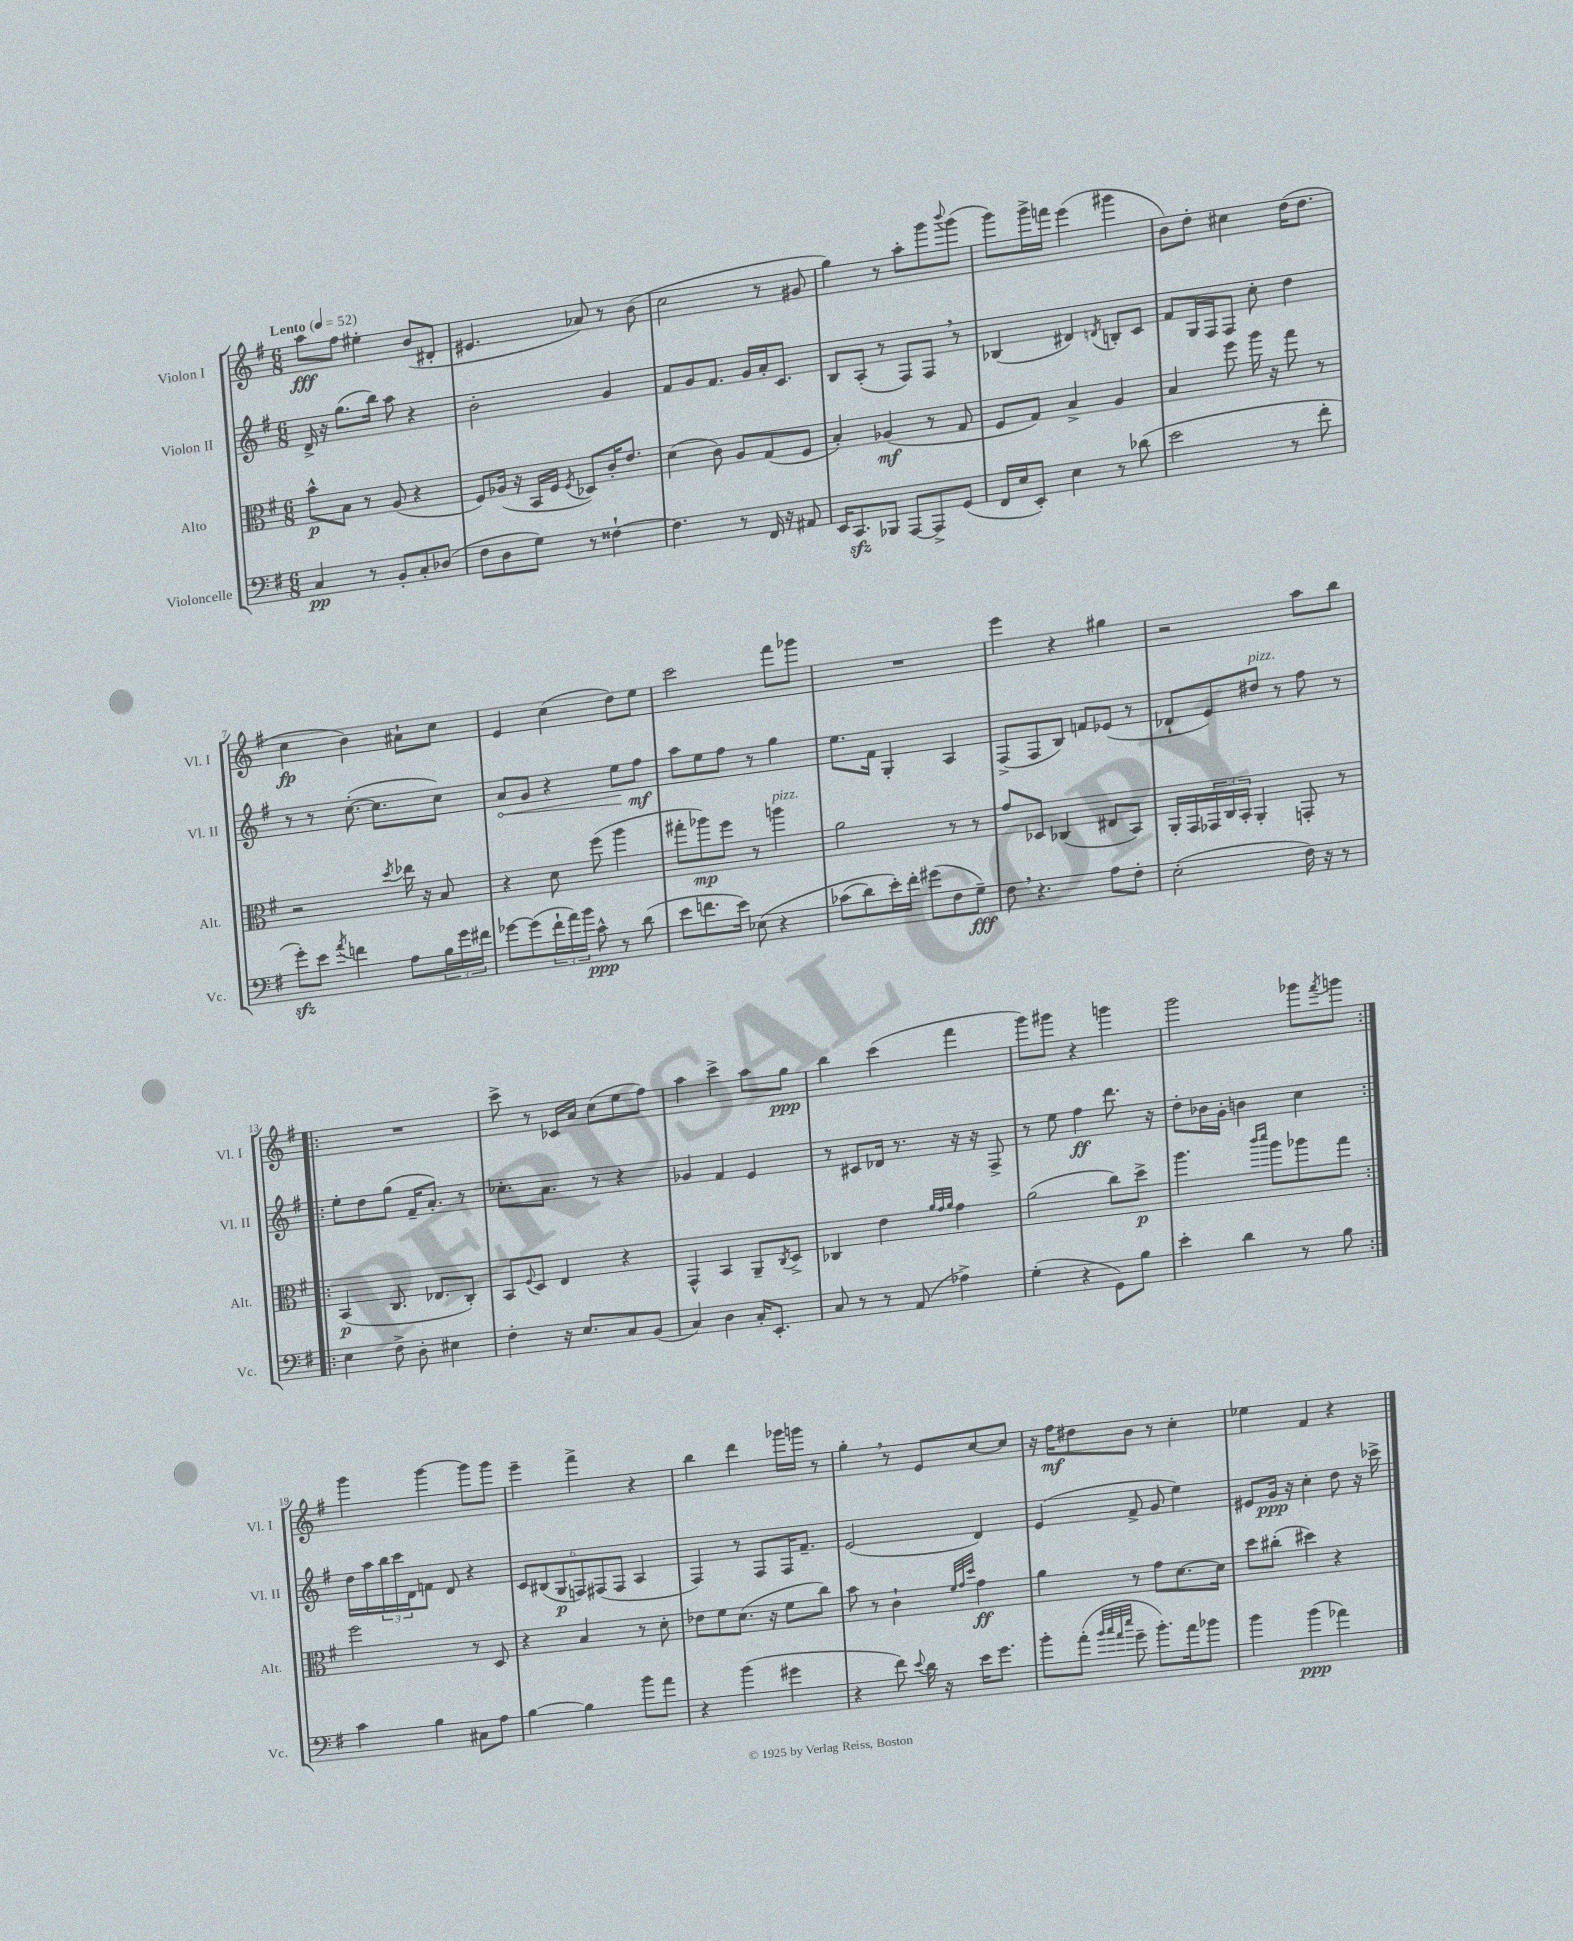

**kern	**dynam	**kern	**dynam	**kern	**dynam	**kern	**dynam
*part4	*part4	*part3	*part3	*part2	*part2	*part1	*part1
*staff4	*staff4	*staff3	*staff3	*staff2	*staff2	*staff1	*staff1
*I"Violoncelle	*	*I"Alto	*	*I"Violon II	*	*I"Violon I	*
*I'Vc.	*	*I'Alt.	*	*I'Vl. II	*	*I'Vl. I	*
*clefF4	*	*clefC3	*	*clefG2	*	*clefG2	*
*k[f#]	*	*k[f#]	*	*k[f#]	*	*k[f#]	*
*M6/8	*	*M6/8	*	*M6/8	*	*M6/8	*
*MM52	*	*MM52	*	*MM52	*	*MM52	*
=1	=1	=1	=1	=1	=1	=1	=1
!	!	!	!	!	!	!LO:TX:a:B:t=Lento	!
4C/	pp	8b^^\L	p	16d^/	.	8aa\L	fff
.	.	.	.	16r	.	.	.
.	.	8B\J	.	(8.gg\L	.	8ff#\J	.
8r	.	8r	.	.	.	4ee#X'\	.
.	.	.	.	16bb\Jk)	.	.	.
8BB'/L	.	(8A/	.	8aa\	.	.	.
8C'/	.	4r	.	4r	.	(8b/L	.
(8D-X/J	.	.	.	.	.	8d#X'/J	.
=2	=2	=2	=2	=2	=2	=2	=2
8F#\L	.	8F#/L)	.	2b'\	.	4.e#X/	.
8D\	.	(16A-X/Jk	.	.	.	.	.
.	.	16r	.	.	.	.	.
8G\J)	.	16BB/LL	.	.	.	.	.
.	.	16F#/JJ	.	.	.	.	.
.	.	8qF#/	.	.	.	.	.
8r	.	8D-X/L)	.	.	.	8a-X/)	.
[4F##X`\	.	16c'/K	.	4g/	.	8r	.
.	.	8.e/J	.	.	.	.	.
.	.	.	.	.	.	(8b\	.
=3	=3	=3	=3	=3	=3	=3	=3
4.F##\]	.	(4d\	.	8f#/L	.	2cc\	.
.	.	.	.	8g/	.	.	.
.	.	8c\)	.	8.f#/J	.	.	.
8r	.	8A/L	.	.	.	.	.
.	.	.	.	16g/LL	.	.	.
16FF#/	.	(8G/	.	16a'/J	.	8r	.
16r	.	.	.	8.c/J	.	.	.
8AA#X/	.	8F#/J	.	.	.	8g#X/	.
=4	=4	=4	=4	=4	=4	=4	=4
16EE/KL	.	4B'/)	.	8B/L	.	4gg\)	.
8.CCzz/	.	.	.	.	.	.	.
.	.	.	.	(8A'/J	.	.	.
8BBB-X/J	.	(4A-X/	mf	8r	.	8r	.
[8AAA/L	.	.	.	8F#/L)	.	8aa'\L	.
8AAA^/]	.	8r	.	8F#,/J	.	8ggg\	.
.	.	.	.	.	.	8qqbbb/	.
(8GG/J	.	8G/	.	8r	.	(8ggg\J	.
=5	=5	=5	=5	=5	=5	=5	=5
16FF#/LL	.	8F#/L	.	(4B-X/	.	8ggg\L)	.
16E/J	.	.	.	.	.	.	.
8EE'/J)	.	8G/J)	.	.	.	16ggg^\L	.
.	.	.	.	.	.	16fffn\JJ	.
4E\	.	4B^/	.	4d#X/)	.	(4eee\	.
.	.	.	.	8qdn/	.	.	.
8r	.	4A/	.	8Bn'/L	.	4ggg#X\	.
(8d-X\	.	.	.	8c/J	.	.	.
=6	=6	=6	=6	=6	=6	=6	=6
2e\	.	4B/	.	8f#/L	.	8b\L)	.
.	.	.	.	16G/L	.	8dd'\J	.
.	.	.	.	16F#/J	.	.	.
.	.	8ff#\	.	8F#/J	.	4cc#X\	.
.	.	16aa\	.	8cc'\	.	.	.
.	.	16r	.	.	.	.	.
8r	.	8gg\	.	4dd\	.	(16dd\KL	.
.	.	.	.	.	.	8.dd\J	.
8f#'\	.	8r	.	.	.	.	.
!!LO:LB:g=z
=7	=7	=7	=7	=7	=7	=7	=7
8gzz'\L)	.	2r	.	8r	.	4cc\	fp
8e\J	.	.	.	8r	.	.	.
8qa/	.	.	.	.	.	.	.
4fn\	.	.	.	([8.cc'\	.	4b\)	.
.	.	.	.	8.cc\L]	.	.	.
.	.	8qdd/	.	.	.	.	.
8A\L	.	16ee-X\	.	.	.	8a#X`\L	.
.	.	16r	.	.	.	.	.
24B\L	.	8B/	.	8cc\J)	.	8cc\J	.
24g\	.	.	.	.	.	.	.
24f#X\JJ	.	.	.	.	.	.	.
=8	=8	=8	=8	=8	=8	=8	=8
!	!	!	!	!	!LO:HP:b	!	!
[8g-X\L	.	4r	.	8a/L	<	4e/	.
(8g-\]	.	.	.	8g/J	.	.	.
24f#`\L	.	8d\	.	4r	.	(4cc\	.
24a\)	.	.	.	.	.	.	.
24b\JJ	.	.	.	.	.	.	.
8c^^\	ppp	(8ff#\	.	.	.	.	.
8r	.	4aa\	.	8ee\L	.	8dd\L)	.
(8d\	.	.	.	8ff#\J	[ mf	8ee\J	.
=9	=9	=9	=9	=9	=9	=9	=9
8e\L	.	8gg#X'\L	.	8aa\L	.	2ccc\	.
8.fn\	.	8aa-X\)	mp	8ee\	.	.	.
.	.	8ff#\J	.	8ff#\J	.	.	.
16e\Jk)	.	.	.	.	.	.	.
(8E-X\	.	8r	.	8r	.	.	.
!	!	!LO:TX:a:i:t=pizz.	!	!	!	!	!
4r	.	4aan\	.	4gg\	.	8fff#\L	.
.	.	.	.	.	.	8ggg-X\J	.
=10	=10	=10	=10	=10	=10	=10	=10
(8c-X\L	.	2a\	.	8.ee\L	.	2.r	.
8d\)	.	.	.	.	.	.	.
.	.	.	.	16f#\Jk	.	.	.
16e'\L)	.	.	.	4G'/	.	.	.
16f#'\JJ	.	.	.	.	.	.	.
(8g#X\L	.	.	.	.	.	.	.
8F#\	.	8r	.	4A/	.	.	.
8G~\J)	fff	8r	.	.	.	.	.
=11	=11	=11	=11	=11	=11	=11	=11
8F#,\	.	8g/L	.	(8F#^/L	.	4eee\	.
4.r	.	8D-X/J	.	8F#/	.	.	.
.	.	(4C-X/	.	8B/J)	.	4r	.
.	.	.	.	8fn/L	.	.	.
8A\L	.	8E#X/L	.	(8e-X/J	.	4gg#X\	.
8F#'\J	.	8BB/J)	.	8r	.	.	.
=12	=12	=12	=12	=12	=12	=12	=12
(2E'\	.	16AA'/LL	.	8d-X`/L	.	2r	.
.	.	16GG/	.	.	.	.	.
.	.	24GG-X/	.	8e/)	.	.	.
.	.	24C/	.	.	.	.	.
.	.	24BB'/JJ	.	.	.	.	.
!	!	!	!	!LO:TX:a:i:t=pizz.	!	!	!
.	.	4AA'/	.	8dd#X/J	.	.	.
.	.	.	.	8r	.	.	.
16F#\)	.	8GGn'/	.	8ff#\	.	8aa\L	.
16r	.	.	.	.	.	.	.
8r	.	8r	.	8r	.	8bb\J	.
!!LO:LB:g=z
=13!|:	=13!|:	=13!|:	=13!|:	=13!|:	=13!|:	=13!|:	=13!|:
4E\	.	(4BB/	p	8ee'\L	.	2.r	.
.	.	.	.	8dd\	.	.	.
8F#^\	.	8.C/	.	(8gg\J	.	.	.
8D'\	.	.	.	16f#~/KL	.	.	.
.	.	8.E-X/L	.	8.a'/J)	.	.	.
4E#X\	.	.	.	.	.	.	.
.	.	8C'/J)	.	8r	.	.	.
=14	=14	=14	=14	=14	=14	=14	=14
4F#'\	.	8BB/L	.	8.cc-X'\L	.	8ccc^\	.
.	.	8qqF#/	.	.	.	.	.
.	.	8D/J	.	.	.	8r	.
.	.	.	.	8.a\J	.	.	.
16r	.	4E/	.	.	.	16c-X/LL	.
8.E/L	.	.	.	.	.	16a/JJ	.
.	.	.	.	8r	.	(8cc\L	.
8C/	.	4r	.	4r	.	8ee\	.
(8BB/J	.	.	.	.	.	8ff#\J)	.
=15	=15	=15	=15	=15	=15	=15	=15
4C/)	.	4GG^^/	.	4g-X/	.	4aa\	.
4D\	.	4BB/	.	4f#/	.	4ccc^\	.
16C'/KL	.	8AA~/L	.	4e/	.	8aa\L	.
8.EE'/J	.	.	.	.	.	.	.
.	.	8qC/	.	.	.	.	.
.	.	8D^/J	.	.	.	8gg\J	ppp
=16	=16	=16	=16	=16	=16	=16	=16
8C/	.	4C-X/	.	8r	.	4bb\	.
8r	.	.	.	8c#X/L	.	.	.
8r	.	4e\	.	16d-X/Jk	.	(4ccc\	.
.	.	.	.	8.r	.	.	.
(8AA/	.	.	.	.	.	.	.
.	.	32qqa/LLL	.	.	.	.	.
.	.	32qqg/	.	.	.	.	.
.	.	32qqa/JJJ	.	.	.	.	.
4A-X^\)	.	4g\	.	16r	.	4fff#\	.
.	.	.	.	16r	.	.	.
.	.	.	.	8F#^/	.	.	.
=17	=17	=17	=17	=17	=17	=17	=17
(4G'\	.	(2a\	.	8r	.	8ggg\L)	.
.	.	.	.	8ee\	.	8ggg#X\J	.
4r	.	.	.	4ff#\	ff	4r	.
8GG\L)	.	8cc\L)	.	8.ddd\	.	4gggn\	.
8B\J	.	8dd^\J	p	.	.	.	.
.	.	.	.	16r	.	.	.
=18	=18	=18	=18	=18	=18	=18	=18
4e'\	.	4.aa\	.	8dd'\L	.	2ggg\	.
.	.	.	.	16b-X\L	.	.	.
.	.	.	.	16g'\JJ	.	.	.
4d\	.	.	.	4bn\	.	.	.
.	.	16qqccc/LL	.	.	.	.	.
.	.	16qqddd/JJ	.	.	.	.	.
.	.	8aa\L	.	.	.	.	.
8r	.	8aa-X\	.	4cc\	.	8ggg-X\L	.
.	.	.	.	.	.	8qfff#/	.
8B\	.	8gg\J	.	.	.	8gggn\J	.
!!LO:LB:g=z
=19:|!	=19:|!	=19:|!	=19:|!	=19:|!	=19:|!	=19:|!	=19:|!
4c\	.	2ff#\	.	16dd\LL	.	4ggg\	.
.	.	.	.	16aa\	.	.	.
.	.	.	.	24bb\	.	.	.
.	.	.	.	24ccc\	.	.	.
.	.	.	.	24d\J	.	.	.
4B\	.	.	.	8fn\J	.	[4ggg\	.
.	.	.	.	8d/	.	.	.
8C#X\L	.	8r	.	4r	.	8ggg\L]	.
8A\J	.	8D/	.	.	.	8ggg\J	.
=20	=20	=20	=20	=20	=20	=20	=20
[4B\	.	4r	.	12c/L	.	4eee~\	.
.	.	.	.	(12B#X/	.	.	.
.	.	.	.	12G/	p	.	.
4B\]	.	4B/	.	12Fn/)	.	4fff#^\	.
.	.	.	.	(12F#X/	.	.	.
.	.	.	.	12F#/J	.	.	.
8b\L	.	8r	.	4A/	.	4r	.
8a\J	.	8d'\	.	.	.	.	.
=21	=21	=21	=21	=21	=21	=21	=21
4r	.	8e-X\L	.	4F#/)	.	4bb\	.
.	.	8f#\	.	.	.	.	.
(4b\	.	(8.d\J	.	8r	.	4ddd\	.
.	.	.	.	8F#/L	.	.	.
.	.	16r	.	.	.	.	.
4g#X\	.	8f#\L	.	16F#/K	.	16ggg-X\LL	.
.	.	.	.	8.f#~/J	.	16gggn\JJ	.
.	.	8cc\J)	.	.	.	8r	.
=22	=22	=22	=22	=22	=22	=22	=22
4r	.	8b\	.	(2e/	.	4gg',\	.
.	.	8r	.	.	.	.	.
8f#\)	.	4c`\	.	.	.	8r	.
8qqe/	.	.	.	.	.	.	.
16d\	.	.	.	.	.	8e/L	.
16r	.	.	.	.	.	.	.
.	.	32qqf#/LLL	.	.	.	.	.
.	.	32qqg/	.	.	.	.	.
.	.	32qqdd/JJJ	.	.	.	.	.
16e\KL	.	4g\	ff	4d/)	.	[8cc/	.
8.g\J	.	.	.	.	.	.	.
.	.	.	.	.	.	8cc/J]	.
=23	=23	=23	=23	=23	=23	=23	=23
8b'\L	.	4a\	.	(4e/	.	16r	.
.	.	.	.	.	.	16ff#\KL	mf
(8a'\J	.	.	.	.	.	8dd#X\	.
32qqb/LLL	.	.	.	.	.	.	.
32qqcc/	.	.	.	.	.	.	.
32qqa/	.	.	.	.	.	.	.
32qqee/JJJ	.	.	.	.	.	.	.
8g~\	.	8r	.	8f#^/	.	8b\J	.
8.b'\L)	.	8g\L	.	8g/	.	8r	.
.	.	[8.d\	.	4ee\)	.	4cc'\	.
16a\k	.	.	.	.	.	.	.
8b-X\J	.	.	.	.	.	.	.
.	.	16d\Jk]	.	.	.	.	.
=24	=24	=24	=24	=24	=24	=24	=24
4b\	.	8dd\L	.	8e#X/L	.	4ee-X\	.
.	.	(8cc#X'\J	.	16g/Jk	ppp	.	.
.	.	.	.	16r	.	.	.
(4b\	ppp	4dd#X\)	.	4cc'\	.	4f#/	.
4a-X\)	.	4r	.	8dd\	.	4r	.
.	.	.	.	16r	.	.	.
.	.	.	.	16ccc-X^\	.	.	.
==	==	==	==	==	==	==	==
*-	*-	*-	*-	*-	*-	*-	*-
